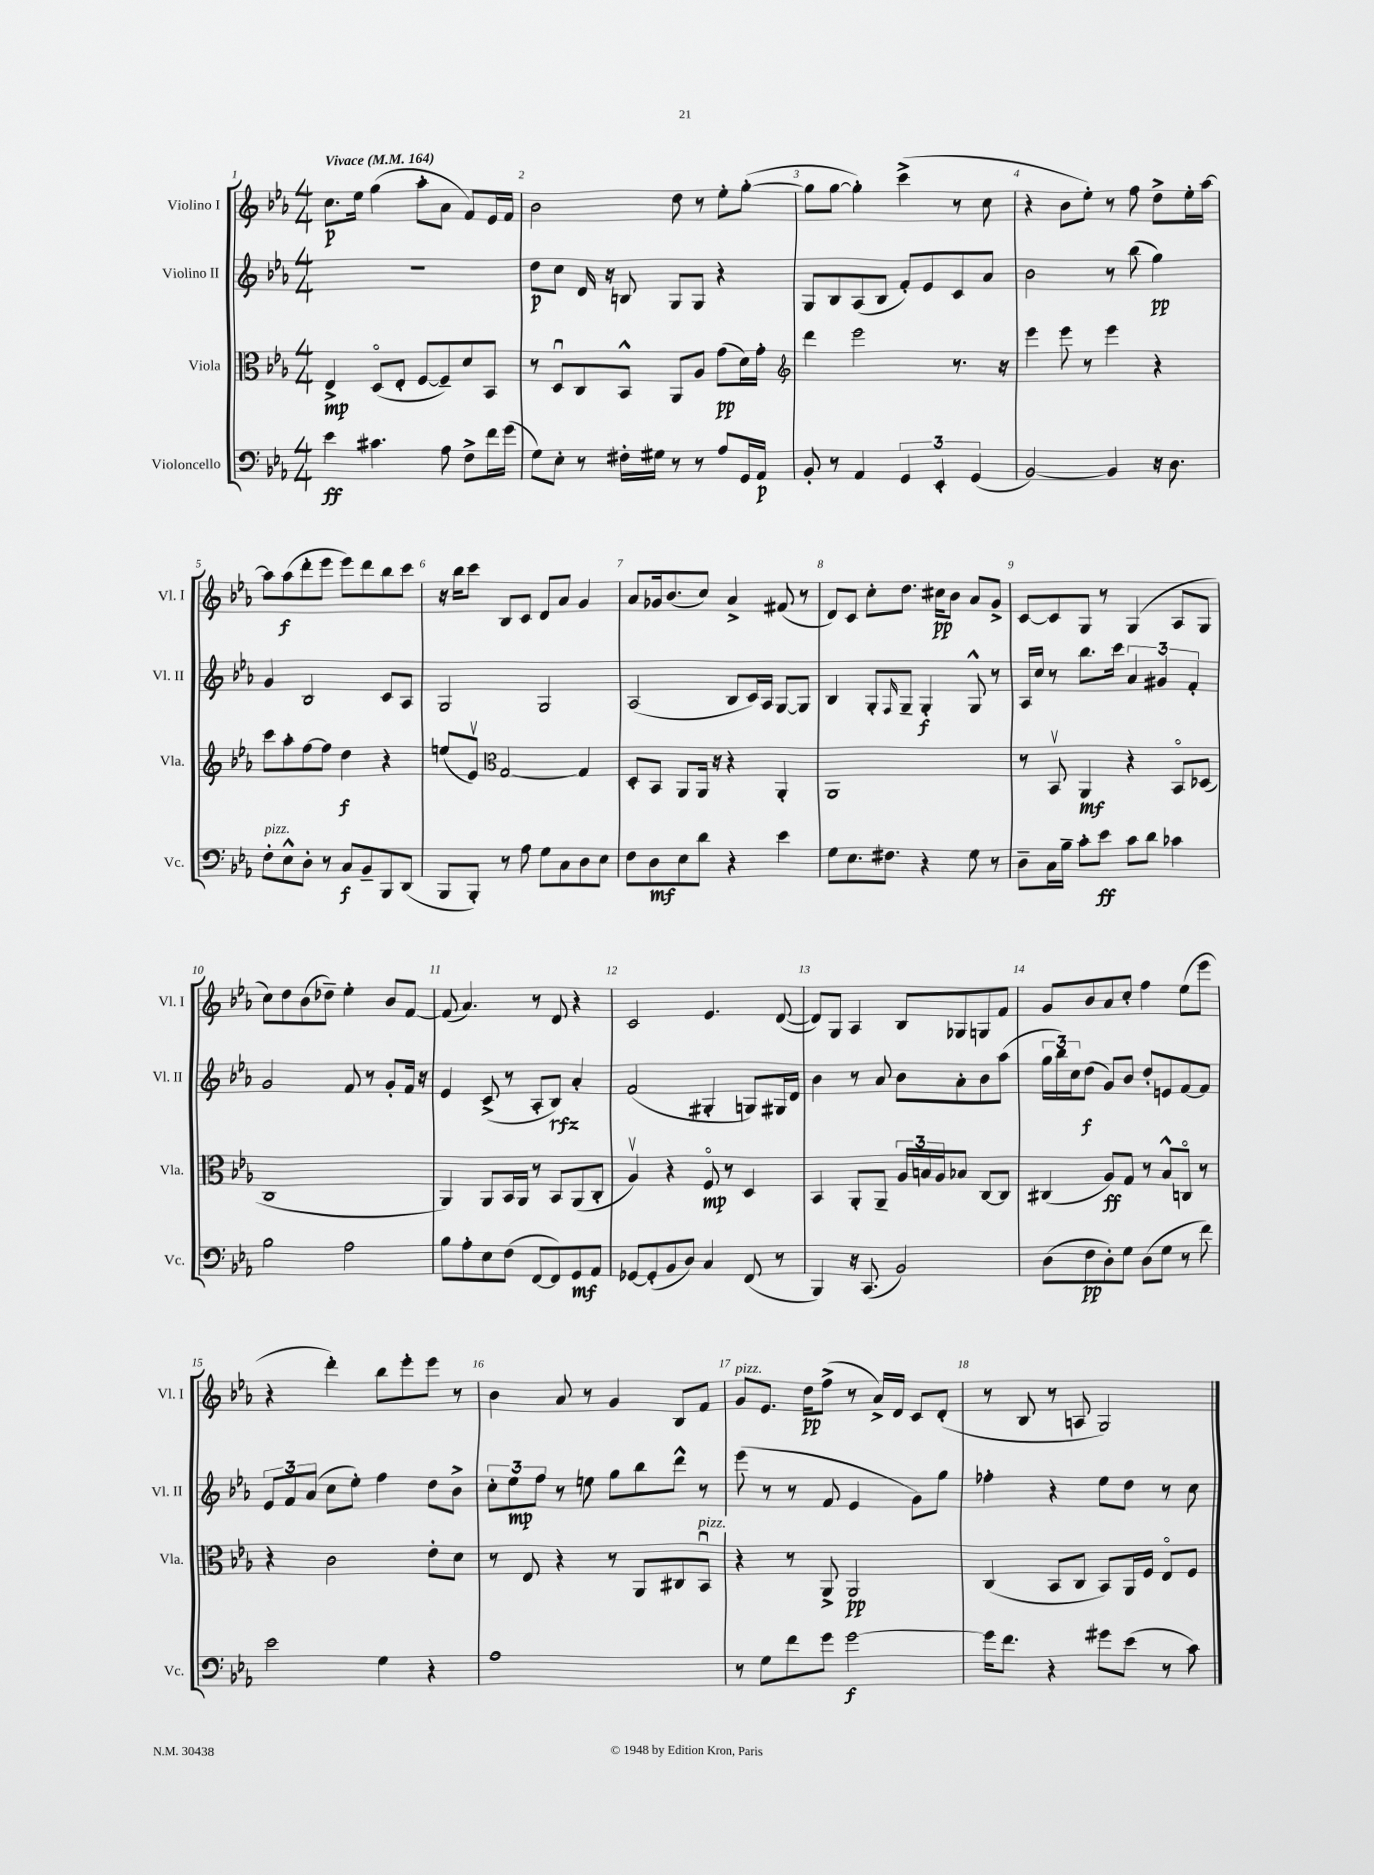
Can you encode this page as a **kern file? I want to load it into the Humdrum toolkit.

**kern	**dynam	**kern	**dynam	**kern	**dynam	**kern	**dynam
*part4	*part4	*part3	*part3	*part2	*part2	*part1	*part1
*staff4	*staff4	*staff3	*staff3	*staff2	*staff2	*staff1	*staff1
*I"Violoncello	*	*I"Viola	*	*I"Violino II	*	*I"Violino I	*
*I'Vc.	*	*I'Vla.	*	*I'Vl. II	*	*I'Vl. I	*
*clefF4	*	*clefC3	*	*clefG2	*	*clefG2	*
*k[b-e-a-]	*	*k[b-e-a-]	*	*k[b-e-a-]	*	*k[b-e-a-]	*
*M4/4	*	*M4/4	*	*M4/4	*	*M4/4	*
*MM164	*	*MM164	*	*MM164	*	*MM164	*
=1	=1	=1	=1	=1	=1	=1	=1
!	!	!	!	!	!	!LO:TX:a:B:t=Vivace	!
4e-\	ff	4E-^/	mp	1r	.	8.cc\L	p
.	.	.	.	.	.	16ee-\Jk	.
4.c#X\	.	(8D/L	.	.	.	(4gg\	.
.	.	8E-'/J	.	.	.	.	.
.	.	[8F/L	.	.	.	8aa-'\L	.
8A-\	.	8F~/])	.	.	.	8a-\J	.
8F^\L	.	8d/	.	.	.	8f/L)	.
16f\L	.	8BB-/J	.	.	.	16e-/L	.
(16g\JJ	.	.	.	.	.	16f/JJ	.
=2	=2	=2	=2	=2	=2	=2	=2
8G\L)	.	8r	.	8dd\L	p	2b-\	.
8E-'\J	.	8Du/L	.	8cc\J	.	.	.
8r	.	8C/	.	16d/	.	.	.
.	.	.	.	16r	.	.	.
16F#X'\LL	.	8BB-^^/J	.	8Bn/	.	.	.
16G#X\JJ	.	.	.	.	.	.	.
8r	.	8AA-/L	.	8G/L	.	8dd\	.
8r	.	8A-/J	.	8G/J	.	8r	.
8A-/L	.	(8g\L	pp	4r	.	8ee-'\L	.
16GG/L	.	16d\L)	.	.	.	([8gg'\J	.
16AA-/JJ	p	16g'\JJ	.	.	.	.	.
=3	=3	=3	=3	=3	=3	=3	=3
*	*	*clefG2	*	*	*	*	*
8BB-'/	.	4ddd\	.	8G/L	.	8gg\L]	.
8r	.	.	.	8B-/	.	[8gg\J	.
4AA-/	.	2eee-\	.	(8A-/	.	4gg'\])	.
.	.	.	.	8B-/J	.	.	.
6GG/	.	.	.	8f'/L)	.	(4ccc^\	.
.	.	.	.	8e-/	.	.	.
6EE-'/	.	.	.	.	.	.	.
.	.	8.r	.	8c/	.	8r	.
(6GG/	.	.	.	.	.	.	.
.	.	.	.	8a-/J	.	8cc\	.
.	.	16r	.	.	.	.	.
=4	=4	=4	=4	=4	=4	=4	=4
[2BB-/)	.	4eee-\	.	2b-\	.	4r	.
.	.	8eee-\	.	.	.	8b-\L	.
.	.	8r	.	.	.	8ee-'\J)	.
4BB-/]	.	4eee-\	.	8r	.	8r	.
.	.	.	.	(8bb-\	.	8ff\	.
16r	.	4r	.	4gg\)	pp	8dd^\L	.
8.D\	.	.	.	.	.	.	.
.	.	.	.	.	.	16ee-'\L	.
.	.	.	.	.	.	[16aa-\JJ	.
!!LO:LB:g=z
=5	=5	=5	=5	=5	=5	=5	=5
!LO:TX:a:i:t=pizz.	!	!	!	!	!	!	!
8F'\L	.	8ccc\L	.	4g/	.	8aa-\L]	.
8E-^^\	.	8aa-'\	.	.	.	(8aa-\	f
8D'\J	.	[8ff\	.	2B-/	.	8ddd'\	.
8r	.	8ff\J]	.	.	.	8eee-\J	.
8C/L	f	4dd\	f	.	.	8eee-\L)	.
8BB-~/	.	.	.	.	.	8ddd\	.
8BBB-/	.	4r	.	8c/L	.	8bb-\	.
(8DD/J	.	.	.	8A-/J	.	8ccc\J	.
=6	=6	=6	=6	=6	=6	=6	=6
8BBB-/L	.	(8een/L	.	2G/	.	16r	.
.	.	.	.	.	.	16bb-\KL	.
8BBB-'/J)	.	8e-v/J)	.	.	.	8ccc\J	.
*	*	*clefC3	*	*	*	*	*
8r	.	[2G/	.	.	.	8B-/L	.
8A-\	.	.	.	.	.	8c/J	.
8G\L	.	.	.	2G/	.	8d/L	.
8C\	.	.	.	.	.	8a-/J	.
8D\	.	4G/]	.	.	.	4g/	.
8E-\J	.	.	.	.	.	.	.
=7	=7	=7	=7	=7	=7	=7	=7
8F\L	.	8D'/L	.	(2A-/	.	8a-/L	.
8D\	mf	8BB-/J	.	.	.	16g-X/k	.
.	.	.	.	.	.	(8.b-/	.
8E-\	.	8AA-/L	.	.	.	.	.
8d\J	.	16AA-/Jk	.	.	.	8cc/J)	.
.	.	16r	.	.	.	.	.
4r	.	4r	.	8B-/L	.	4a-^/	.
.	.	.	.	16c/L)	.	.	.
.	.	.	.	16A-/JJ	.	.	.
4e-\	.	4AA-'/	.	[8G/L	.	(8f#X/	.
.	.	.	.	8G/J]	.	8r	.
=8	=8	=8	=8	=8	=8	=8	=8
8G\L	.	1AA-	.	4B-/	.	8d/L)	.
8.E-\	.	.	.	.	.	8c/J	.
.	.	.	.	8G'/L	.	8cc'\L	.
8.F#X\J	.	.	.	.	.	.	.
.	.	.	.	16qqF/	.	.	.
.	.	.	.	8G~/J	.	8.dd\J	.
4r	.	.	.	4G'/	f	.	.
.	.	.	.	.	.	16cc#X\KL	pp
.	.	.	.	.	.	8b-\J	.
8G\	.	.	.	8G^^/	.	8a-/L	.
8r	.	.	.	8r	.	8g^/J	.
=9	=9	=9	=9	=9	=9	=9	=9
8D~\L	.	8r	.	16A-/LL	.	[8c/L	.
.	.	.	.	16cc/JJ	.	.	.
16C\L	.	8BB-v/	.	8r	.	8c/]	.
16B-~\JJ	.	.	.	.	.	.	.
8c'\L	.	4AA-/	mf	8.bb-\L	.	8G/J	.
8e-\J	ff	.	.	.	.	8r	.
.	.	.	.	16ccc\Jk	.	.	.
8c\L	.	4r	.	6a-/	.	(4G/	.
8d\J	.	.	.	.	.	.	.
.	.	.	.	6g#X/	.	.	.
4c-X\	.	8BB-/L	.	.	.	8A-/L	.
.	.	.	.	6f'/	.	.	.
.	.	(8D-X/J	.	.	.	8G/J	.
!!LO:LB:g=z
=10	=10	=10	=10	=10	=10	=10	=10
2B-\	.	1C	.	2g/	.	8cc\L)	.
.	.	.	.	.	.	8dd\	.
.	.	.	.	.	.	(8b-\	.
.	.	.	.	.	.	8dd-X~\J)	.
2A-\	.	.	.	8f/	.	4ee-'\	.
.	.	.	.	8r	.	.	.
.	.	.	.	8g'/L	.	8b-/L	.
.	.	.	.	16f/Jk	.	[8f/J	.
.	.	.	.	16r	.	.	.
=11	=11	=11	=11	=11	=11	=11	=11
8B-\L	.	4AA-/)	.	4e-/	.	(8f/]	.
8A-'\	.	.	.	.	.	4.a-/)	.
8E-\	.	8AA-/L	.	(8c^/	.	.	.
(8F\J	.	16BB-/L	.	8r	.	.	.
.	.	16AA-/JJ	.	.	.	.	.
[8FF/L	.	8r	.	8A-'/L	.	8r	.
8FF/])	.	8BB-/L	.	8B-/J)	rfz	8d/	.
8GG/	mf	(8AA-/	.	4a-'/	.	4r	.
8AA-/J	.	8C'/J	.	.	.	.	.
=12	=12	=12	=12	=12	=12	=12	=12
[8GG-X/L	.	4A-v/)	.	(2f/	.	2c/	.
(8GG-'/]	.	.	.	.	.	.	.
8BB-/	.	4r	.	.	.	.	.
8D/J)	.	.	.	.	.	.	.
4C/	.	8F/	mp	4G#X'/	.	4.e-/	.
.	.	8r	.	.	.	.	.
(8FF/	.	4D/	.	8Gn/L)	.	.	.
8r	.	.	.	16G#X/L	.	([8d/	.
.	.	.	.	16d/JJ	.	.	.
=13	=13	=13	=13	=13	=13	=13	=13
4BBB-/)	.	4BB-/	.	4b-\	.	8d/L])	.
.	.	.	.	.	.	8G/J	.
16r	.	8AA-'/L	.	8r	.	4A-/	.
(8.CC/	.	.	.	.	.	.	.
.	.	8AA-~/J	.	8a-/	.	.	.
2BB-/)	.	24A-/LL	.	8b-\L	.	8B-/L	.
.	.	24Bn/	.	.	.	.	.
.	.	24A-/J	.	.	.	.	.
.	.	8B-X/J	.	8a-'\	.	8G-X/	.
.	.	[8C/L	.	8b-\	.	8Gn/	.
.	.	8C/J]	.	(8aa-\J	.	8f/J	.
=14	=14	=14	=14	=14	=14	=14	=14
(8D\L	.	(4C#X/	.	24gg\LL	.	8g/L	.
.	.	.	.	24bb-\)	.	.	.
.	.	.	.	24cc\J	.	.	.
8F\	pp	.	.	(8dd\J	f	8b-/	.
8D'\)	.	8A-/L)	ff	8g/L)	.	8a-/	.
8G\J	.	8G/J	.	8b-/J	.	8cc'/J	.
(8D\L	.	8r	.	8dd'/L	.	4ff\	.
8G\J	.	8B-^^/L	.	8en/	.	.	.
8r	.	8Cn/J	.	[8f/	.	(8ee-\L	.
8f\)	.	8r	.	8f/J]	.	8eee-\J	.
!!LO:LB:g=z
=15	=15	=15	=15	=15	=15	=15	=15
2e-\	.	4r	.	12e-/L	.	4r	.
.	.	.	.	12f/	.	.	.
.	.	.	.	(12a-/J	.	.	.
.	.	2c\	.	8cc\L	.	4ddd'\)	.
.	.	.	.	8ee-'\J)	.	.	.
4G\	.	.	.	4ff\	.	8bb-\L	.
.	.	.	.	.	.	8eee-'\	.
4r	.	8e-'\L	.	8dd\L	.	8eee-\J	.
.	.	8d\J	.	8b-^\J	.	8r	.
=16	=16	=16	=16	=16	=16	=16	=16
1A-	.	8r	.	12cc'\L	.	4b-\	.
.	.	.	.	12ee-\	mp	.	.
.	.	8E-/	.	.	.	.	.
.	.	.	.	12ff\J	.	.	.
.	.	4r	.	8r	.	8a-/	.
.	.	.	.	8een\	.	8r	.
.	.	8r	.	8gg\L	.	4g/	.
.	.	8AA-/L	.	8bb-\	.	.	.
.	.	8C#X/	.	8ddd^^\J	.	8B-/L	.
!	!	!LO:TX:a:i:t=pizz.	!	!	!	!	!
.	.	8BB-u/J	.	8r	.	8f/J	.
=17	=17	=17	=17	=17	=17	=17	=17
!	!	!	!	!	!	!LO:TX:a:i:t=pizz.	!
8r	.	4r	.	(8eee-\	.	8g/L	.
8G\L	.	.	.	8r	.	8.e-/J	.
8f\	.	8r	.	8r	.	.	.
.	.	.	.	.	.	16dd\KL	pp
8g\J	.	8AA-^/	.	8f/	.	(8ff^\J	.
[2g\	f	2AA-/	pp	4e-/	.	8r	.
.	.	.	.	.	.	16a-^/LL)	.
.	.	.	.	.	.	16d/JJ	.
.	.	.	.	8g\L)	.	8c/L	.
.	.	.	.	8gg\J	.	(8d'/J	.
=18	=18	=18	=18	=18	=18	=18	=18
16g\KL]	.	(4C/	.	4ff-X'\	.	8r	.
8.f\J	.	.	.	.	.	.	.
.	.	.	.	.	.	8B-/	.
4r	.	8BB-/L	.	4r	.	8r	.
.	.	8C/J	.	.	.	8An/	.
8g#X\L	.	8BB-/L)	.	8ee-\L	.	2G/)	.
(8e-\J	.	16AA-/L	.	8dd\J	.	.	.
.	.	16F/JJ	.	.	.	.	.
8r	.	8E-/L	.	8r	.	.	.
8c\)	.	8F/J	.	8cc\	.	.	.
==	==	==	==	==	==	==	==
*-	*-	*-	*-	*-	*-	*-	*-
